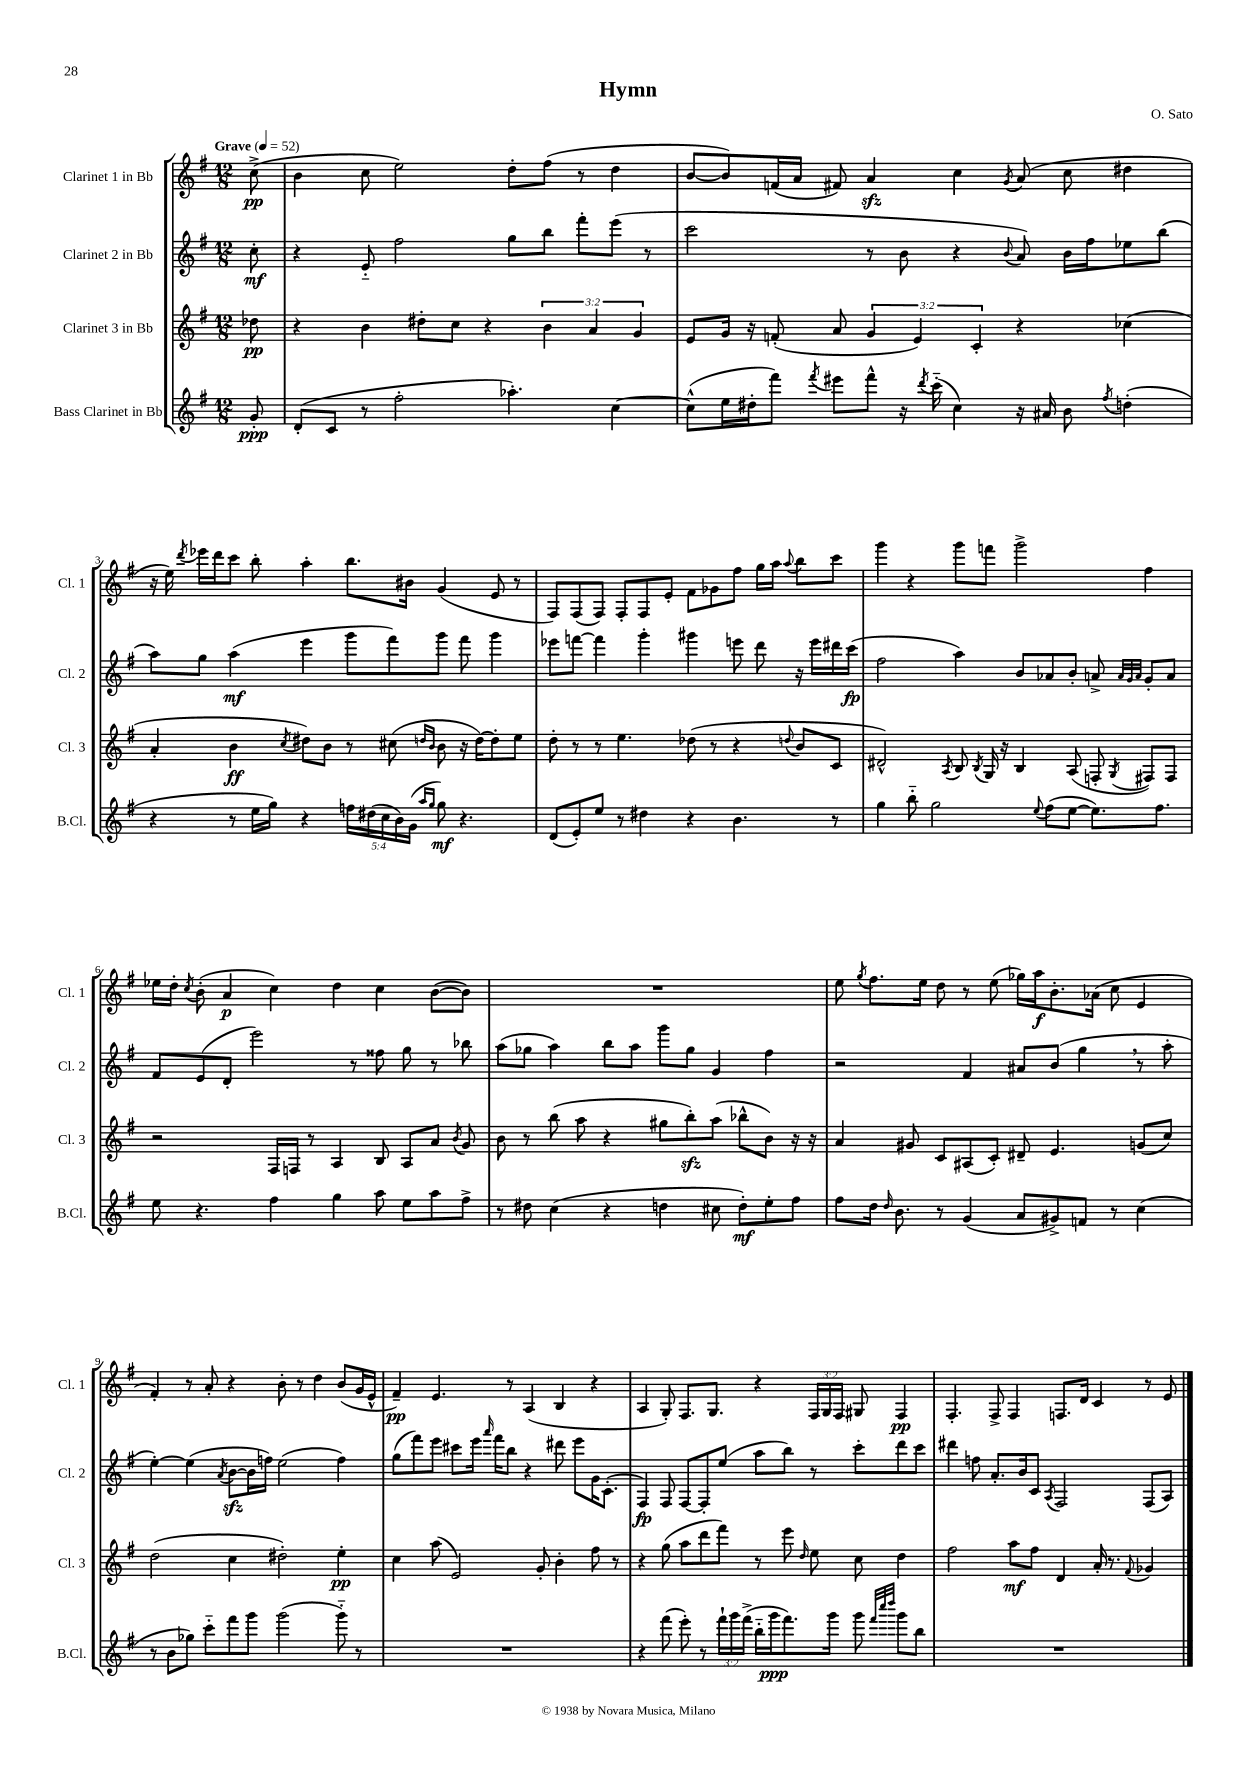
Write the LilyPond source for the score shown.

\header { title = "Hymn" composer = "O. Sato" }
<<
\new StaffGroup <<
\new Staff = "s0" \with { instrumentName = "Clarinet 1 in Bb" shortInstrumentName = "Cl. 1" } {
    \clef treble \key g \major \numericTimeSignature \time 12/8 \override Staff.TupletNumber.text = #tuplet-number::calc-fraction-text \partial 8 \tempo "Grave" 4 = 52
    \autoBeamOff c''8->\pp( |
    b'4 c''8 e''2) d''8[-. fis''8]( r8 d''4 |
    b'8[~ b'8) f'16( a'16] fis'8) a'4\sfz c''4 \acciaccatura { g'8 } a'8( c''8 dis''4 |
    r16 e''16) \acciaccatura { d'''8 } ees'''16[ d'''16 c'''8] b''8-. a''4-. b''8.[ bis'16] g'4( e'8 r8 |
    fis8[) fis8( fis8]) fis8[-. fis8 e'8]-. fis'8[ ges'8 fis''8] g''16[ a''16] \appoggiatura { a''8 } b''8[ c'''8] |
    g'''4 r4 g'''8[ f'''8] g'''2-> fis''4 |
    ees''16[ d''16]-. \acciaccatura { c''8 } b'8-.( a'4\p c''4) d''4 c''4 b'8[~( b'8]) |
    R1. |
    e''8 \acciaccatura { g''8 } fis''8.[ e''16] d''8 r8 e''8( ges''16[) a''16\f b'8.-. aes'16]( c''8 e'4 |
    fis'4-.) r8 a'8-. r4 b'8-. r8 d''4 b'8[( g'16 e'16]-^ |
    fis'4--\pp) e'4. r8 a4( b4 r4 |
    a4 g8-.) fis8.[ g8.] r4 \tuplet 3/2 { fis16[ g16 fis16] } gis8 fis4\pp |
    fis4.-. fis8-> fis4 f8.[ d'16] c'4 r8 e'8 \bar "|." |
}
\new Staff = "s1" \with { instrumentName = "Clarinet 2 in Bb" shortInstrumentName = "Cl. 2" } {
    \clef treble \key g \major \numericTimeSignature \time 12/8 \partial 8
    \autoBeamOff c''8-.\mf |
    r4 e'8-_ fis''2 g''8[ b''8] fis'''8[-. e'''8]( r8 |
    c'''2 r8 b'8 r4 \appoggiatura { b'8 } a'8) b'16[ fis''16 ees''8 b''8]( |
    a''8[) g''8] a''4\mf( e'''4 g'''8[ fis'''8) g'''8] fis'''8 g'''4 |
    ees'''8[ f'''8]~ f'''4 g'''4-. gis'''4 e'''8 d'''8 r16 e'''16[ dis'''16 c'''16]\fp( |
    fis''2 a''4) b'8[ aes'8 b'8]-. a'8-> \grace { a'32[ g'32 a'32] } g'8[-. a'8] |
    fis'8[ e'8( d'8]-. e'''2) r8 fisis''8 g''8 r8 bes''8 |
    a''8[( ges''8] a''4) b''8[ a''8] g'''8[ ges''8] g'4 fis''4 |
    r2 fis'4 ais'8[ b'8]( g''4 \breathe r8 a''8-. |
    e''4~-.) e''4( \acciaccatura { a'8 } b'8[~\sfz b'16 f''16]) e''2( f''4) |
    g''8[( fis'''8) e'''8] cis'''8[ e'''16] \grace { a'''16 } fis'''16[ b''8] r4 dis'''8 e'''8[ g'16 c'8.]-.( |
    fis4\fp) fis8 fis8[~ fis8-. e''8]( a''8[ b''8]) r8 c'''8[-. d'''8 c'''8] |
    dis'''4 f''8 a'8.[-. b'16 c'8] \acciaccatura { a8 } fis2 fis8[( a8]) \bar "|." |
}
\new Staff = "s2" \with { instrumentName = "Clarinet 3 in Bb" shortInstrumentName = "Cl. 3" } {
    \clef treble \key g \major \numericTimeSignature \time 12/8 \override Staff.TupletNumber.text = #tuplet-number::calc-fraction-text \partial 8
    \autoBeamOff des''8\pp |
    r4 b'4 dis''8[-. c''8] r4 \tuplet 3/2 { b'4 a'4 g'4 } |
    e'8[ g'16] r16 f'8-.( a'8 \tuplet 3/2 { g'4 e'4) c'4-. } r4 ces''4( |
    a'4-. b'4\ff \acciaccatura { c''8 } dis''8[) b'8] r8 cis''8( \grace { d''16[ b'16] } b'8 r16 d''16[~) d''8-. e''8] |
    d''8-. r8 r8 e''4. des''8( r8 r4 \appoggiatura { d''8 } b'8[ c'8] |
    dis'2-^) \acciaccatura { a8 } b8 \acciaccatura { b8 } g16 r16 b4 a8( f8-. \acciaccatura { g8 } fis8[) fis8] |
    r2 fis16[ f16] r8 a4 b8 a8[ a'8] \acciaccatura { b'8 } g'8 |
    b'8 r8 b''8( a''8 r4 gis''8[ b''8-.\sfz) a''8]( bes''8[-^ b'8]) r16 r16 |
    a'4 gis'8 c'8[ ais8( c'8]-.) dis'8-- e'4. g'8[( c''8]) |
    d''2( c''4 dis''2-.) e''4-.\pp |
    c''4 a''8( e'2) g'8-. b'4-. fis''8 r8 |
    r4 g''8( a''8[ d'''8 fis'''8]) r8 e'''8 \grace { d''16 } e''8 c''8 d''4 |
    fis''2 a''8[\mf fis''8] d'4 a'16-. r8. \appoggiatura { fis'8 } ges'4 \bar "|." |
}
\new Staff = "s3" \with { instrumentName = "Bass Clarinet in Bb" shortInstrumentName = "B.Cl." } {
    \clef treble \key g \major \numericTimeSignature \time 12/8 \override Staff.TupletNumber.text = #tuplet-number::calc-fraction-text \partial 8
    \autoBeamOff g'8-.\ppp |
    d'8[-.( c'8] r8 fis''2-. aes''4.-.) c''4~ |
    c''8[-^( e''16 dis''16-. fis'''8]) \acciaccatura { fis'''8 } eis'''8[ fis'''8]-^ r16 \acciaccatura { d'''8 } c'''16-_( c''4) r16 ais'16 b'8 \acciaccatura { fis''8 } d''4-.( |
    r4 r8 e''16[ g''16]) r4 \tuplet 5/4 { f''16[ dis''16( c''16 b'16) g'16]( } \grace { a''16[ g''16] } g''8\mf) r4. |
    d'8[( e'8-.) e''8] r8 dis''4 r4 b'4. r8 |
    g''4 b''8-_ g''2 \appoggiatura { e''8 } fis''8[( e''8]~ e''8.[) fis''8.] |
    e''8 r4. fis''4 g''4 a''8 e''8[ a''8 fis''8]-> |
    r8 dis''8 c''4( r4 d''4 cis''8 d''8[-.\mf) e''8-. fis''8] |
    fis''8[ d''16] \grace { d''16 } b'8. r8 g'4( a'8[ gis'8->) f'8] r8 c''4( |
    r8 b'8[ ges''8]) c'''8[-_ fis'''8 g'''8] g'''2( g'''8-_) r8 |
    R1. |
    r4 fis'''8( e'''8-.) r8 \tuplet 3/2 { fis'''16[-! g'''16 fis'''16]->( } b''16[-_ g'''16\ppp fis'''8.) g'''16] g'''8 \grace { fis'''32[ c''''32 d''''32] } g'''8[ b''8] |
    R1. \bar "|." |
}
>>
>>
